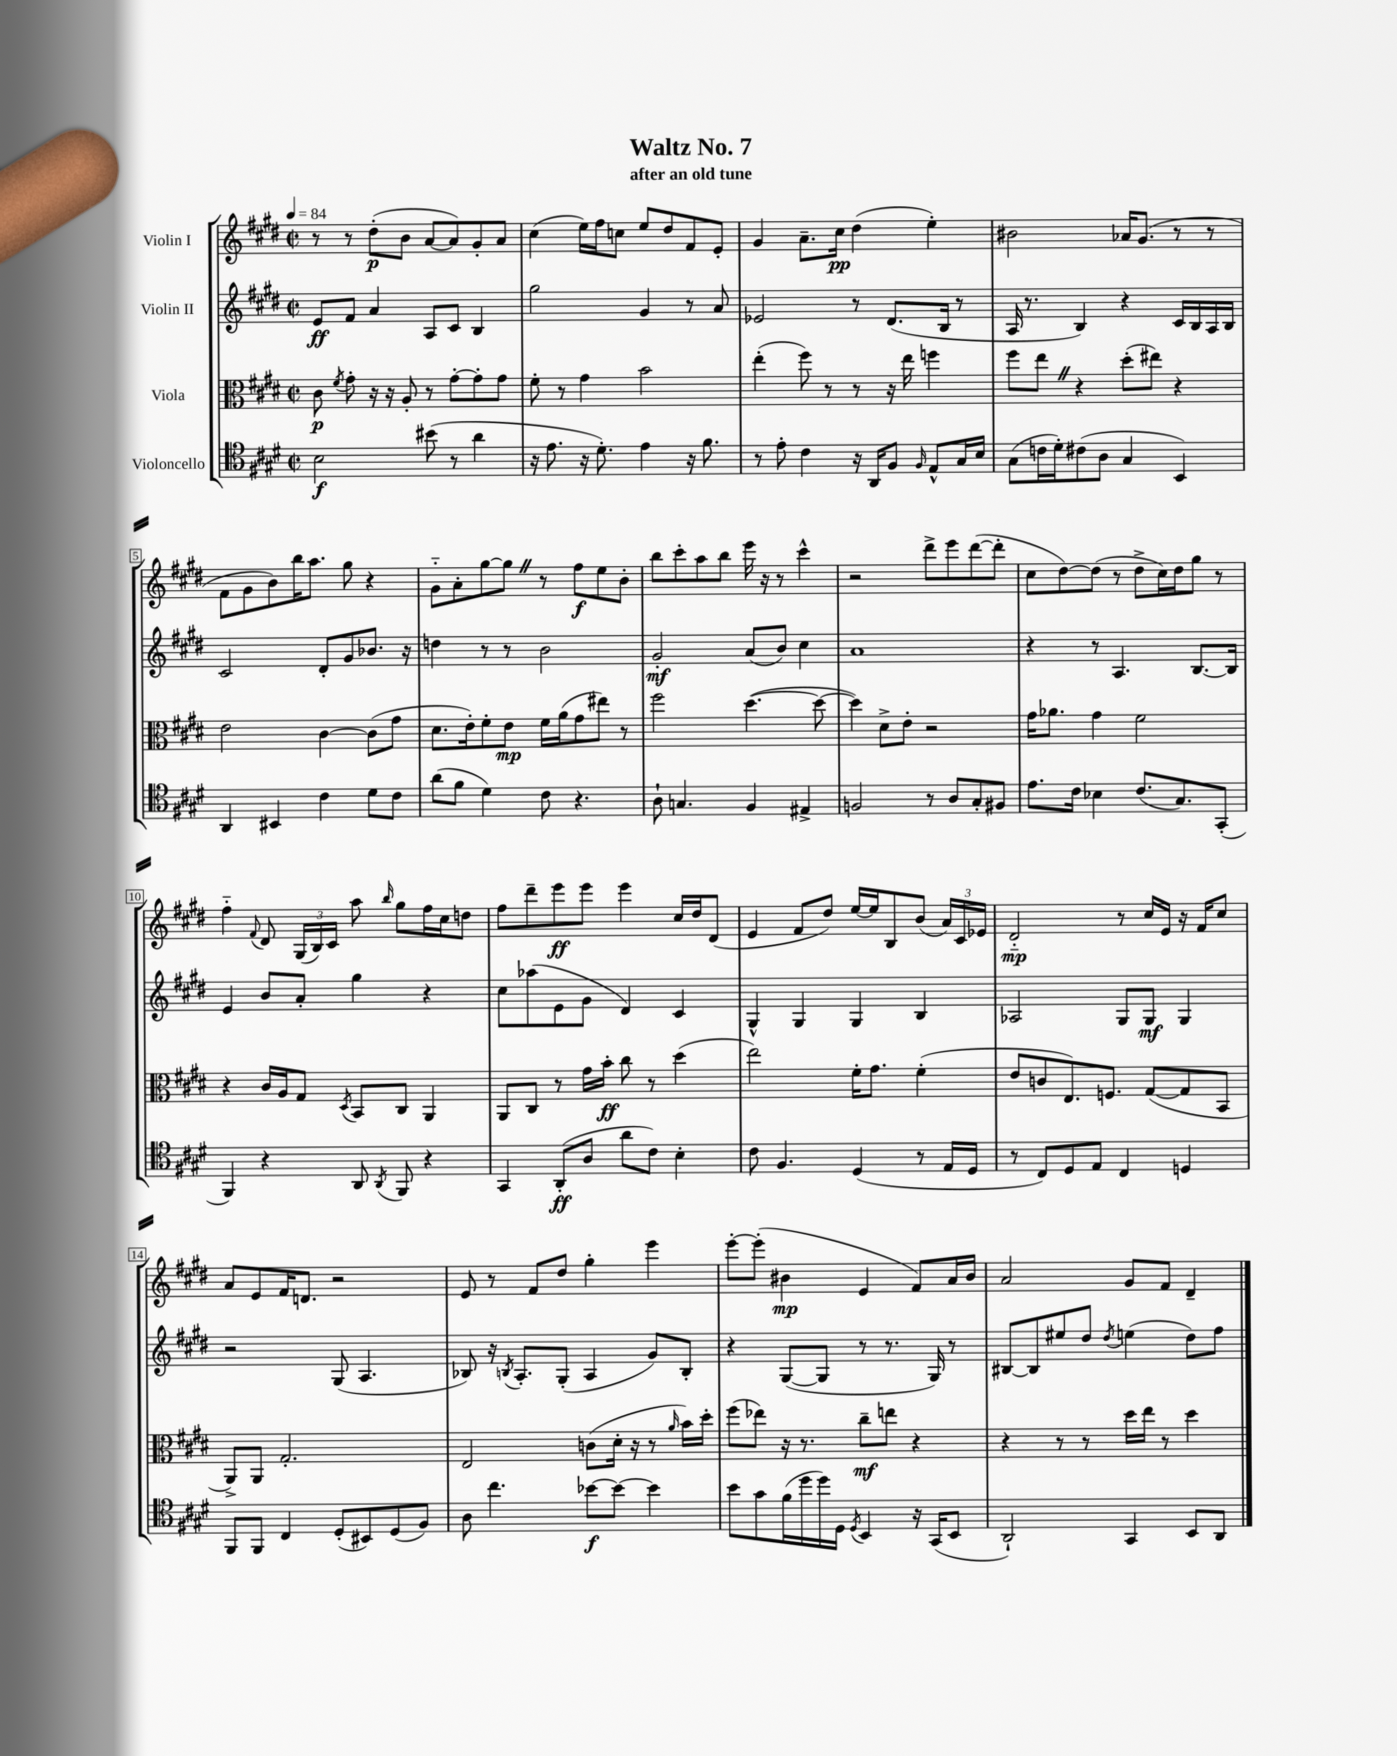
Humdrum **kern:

**kern	**kern	**kern	**kern
*staff4	*staff3	*staff2	*staff1
*clefC4	*clefC3	*clefG2	*clefG2
*k[f#c#g#d#]	*k[f#c#g#d#]	*k[f#c#g#d#]	*k[f#c#g#d#]
*M2/2	*M2/2	*M2/2	*M2/2
*met(c|)	*met(c|)	*met(c|)	*met(c|)
*MM84	*MM84	*MM84	*MM84
2B	8c#	8e	8r
.	8qf#	.	.
.	8g#'	8f#	8r
.	16r	4a	(8dd#'
.	16r	.	.
.	8A'	.	8b
(8b#	8r	8A	[8a
8r	[8g#'	8c#	8a])
4a	8g#']	4B	8g#'
.	8g#	.	8a
=	=	=	=
16r	8f#'	2gg#	(4cc#
8.e	.	.	.
.	8r	.	.
16r	4g#	.	16ee)
8.d#')	.	.	16ff#
.	.	.	8cc
4e	2b	4g#	8ee
.	.	.	8dd#
16r	.	8r	8f#
8.f#	.	.	.
.	.	8a	8e'
=	=	=	=
8r	(4ee'	2e-	4g#
8e'	.	.	.
4c#	8ff#)	.	8.a~
.	8r	.	.
.	.	.	16cc#
16r	8r	8r	(4dd#
16AA	.	.	.
8F#	16r	(8.d#	.
.	16ee	.	.
16qqF#	.	.	.
8E^^	4ff	.	4ee')
.	.	16B	.
16G#	.	8r	.
16B	.	.	.
=	=	=	=
(8G#	8ff#	16A	2b#
.	.	8.r	.
16c	8ee	.	.
16d#')	.	.	.
(8c#	4r	4B)	.
8A	.	.	.
4G#	(8dd#'	4r	16a-
.	.	.	(8.g#
.	8ee#)	.	.
4BB)	4r	16c#	8r
.	.	16B	.
.	.	16A	8r
.	.	16B	.
=	=	=	=
4AA	2e	2c#	8f#
.	.	.	8g#
4BB#	.	.	8b)
.	.	.	16bb
.	.	.	8.aa
4c#	[4c#	8d#'	.
.	.	8g#	8gg#
8d#	(8c#]	8.b-	4r
8c#	8g#	.	.
.	.	16r	.
=	=	=	=
(8a	8.d#	4dd	8g#'~
8f#	.	.	8a'
.	16e')	.	.
4d#)	8f#'	8r	[8gg#
.	8e	8r	8gg#]
8c#	16f#	2b	8r
.	(16a	.	.
4.r	8g#	.	8ff#
.	8ee#)	.	8ee
.	8r	.	8b'
=	=	=	=
8A`	2ff#	2g#'	8bb
4.G	.	.	8ccc#'
.	.	.	8aa
.	.	.	8bb
4F#	([4.dd#	(8a	16eee
.	.	.	16r
.	.	8b)	8r
4E#^	.	4cc#	4ccc#^^
.	8dd#_	.	.
=	=	=	=
2F	4dd#])	1a	2r
.	8d#^	.	.
.	8e'	.	.
8r	2r	.	8ddd#^
8A	.	.	8eee
8G#'	.	.	([8ddd#
8F#	.	.	8ddd#']
=	=	=	=
8.e	16g#	4r	8cc#
.	8.a-	.	.
.	.	.	[8dd#)
16c#	.	.	.
4B-	4g#	8r	(8dd#]
.	.	4.A	8r
(8.c#	2f#	.	8dd#^
.	.	.	16cc#)
8.G#)	.	.	16dd#
.	.	[8.B	8gg#
(8GG#'	.	.	8r
.	.	16B]	.
=	=	=	=
4FF#)	4r	4e	4ff#'~
.	.	.	8qqf#
4r	16c#	8b	8d#
.	16A	.	.
.	8G#	8a'	(24G#
.	.	.	24B)
.	.	.	24c#
.	8qD#	.	.
8AA	8BB	4gg#	8aa
8qAA	.	.	16qqbb
8FF#	8C#	.	8gg#
4r	4AA	4r	16ff#
.	.	.	16cc#
.	.	.	8dd
=	=	=	=
4GG#	8AA	8cc#	8ff#
.	8C#	(8aa-	8ddd#~
(8AA'	8r	8e	8eee
8A	16g#	8g#	8eee
.	16b'	.	.
8a	8cc#	4d#)	4eee
8c#)	8r	.	.
4B'	(4dd#	4c#	16cc#
.	.	.	16dd#
.	.	.	(8d#
=	=	=	=
8c#	2ee)	4G#^^	4e
4.F#	.	.	.
.	.	4G#	8f#
.	.	.	8dd#)
(4D#	16f#'	4G#	[16ee
.	8.g#	.	16ee]
.	.	.	8B
8r	(4f#'	4B	(8b
16E	.	.	24a)
.	.	.	24c#
16D#	.	.	.
.	.	.	24e-
=	=	=	=
8r	8e	2A-	2d#'~
8C#)	8c	.	.
8D#	8.E)	.	.
8E	.	.	.
.	8.F	.	.
4C#	.	8G#	8r
.	([8G#	8G#	16cc#
.	.	.	16e
4D	8G#]	4G#	16r
.	.	.	16f#
.	8BB	.	8cc#
=	=	=	=
8FF#	8AA^)	2r	8a
8FF#	8AA	.	8e
4C#	2.G#'	.	16f#
.	.	.	8.d
(8D#'	.	(8G#	2r
8BB#)	.	4.A	.
(8D#	.	.	.
8F#)	.	.	.
=	=	=	=
8A	2E	8B-)	8e
4.cc#	.	16r	8r
.	.	8qB	.
.	.	8.A'	.
.	.	.	8f#
.	.	(8G#'	8dd#
[8b-	(8c	4A	4gg#'
8b-_	16d#'	.	.
.	16r	.	.
4b-]	8r	8g#)	4eee
.	16qqa	.	.
.	16b)	8B'	.
.	16dd#'	.	.
=	=	=	=
8b	(8ff#	4r	[8eee'
8g#	8ee-)	.	(8eee']
(16f#	16r	([8G#	4b#
16dd#	8.r	.	.
16dd#)	.	8G#]	.
16D#	.	.	.
8qD#	.	.	.
4BB	8cc#~	8r	4e
.	8ee	8.r	.
16r	4r	.	8f#)
(16GG#	.	16G#)	.
8BB	.	8r	16a
.	.	.	16b#
=	=	=	=
2AA`)	4r	[8B#	2a
.	.	8B#]	.
.	8r	8ee#	.
.	8r	8dd#	.
.	.	8qdd#	.
4GG#	16dd#	(4ee	8g#
.	16ee	.	.
.	8r	.	8f#
8BB	4dd#	8dd#)	4d#~
8AA	.	8ff#	.
==	==	==	==
*-	*-	*-	*-
